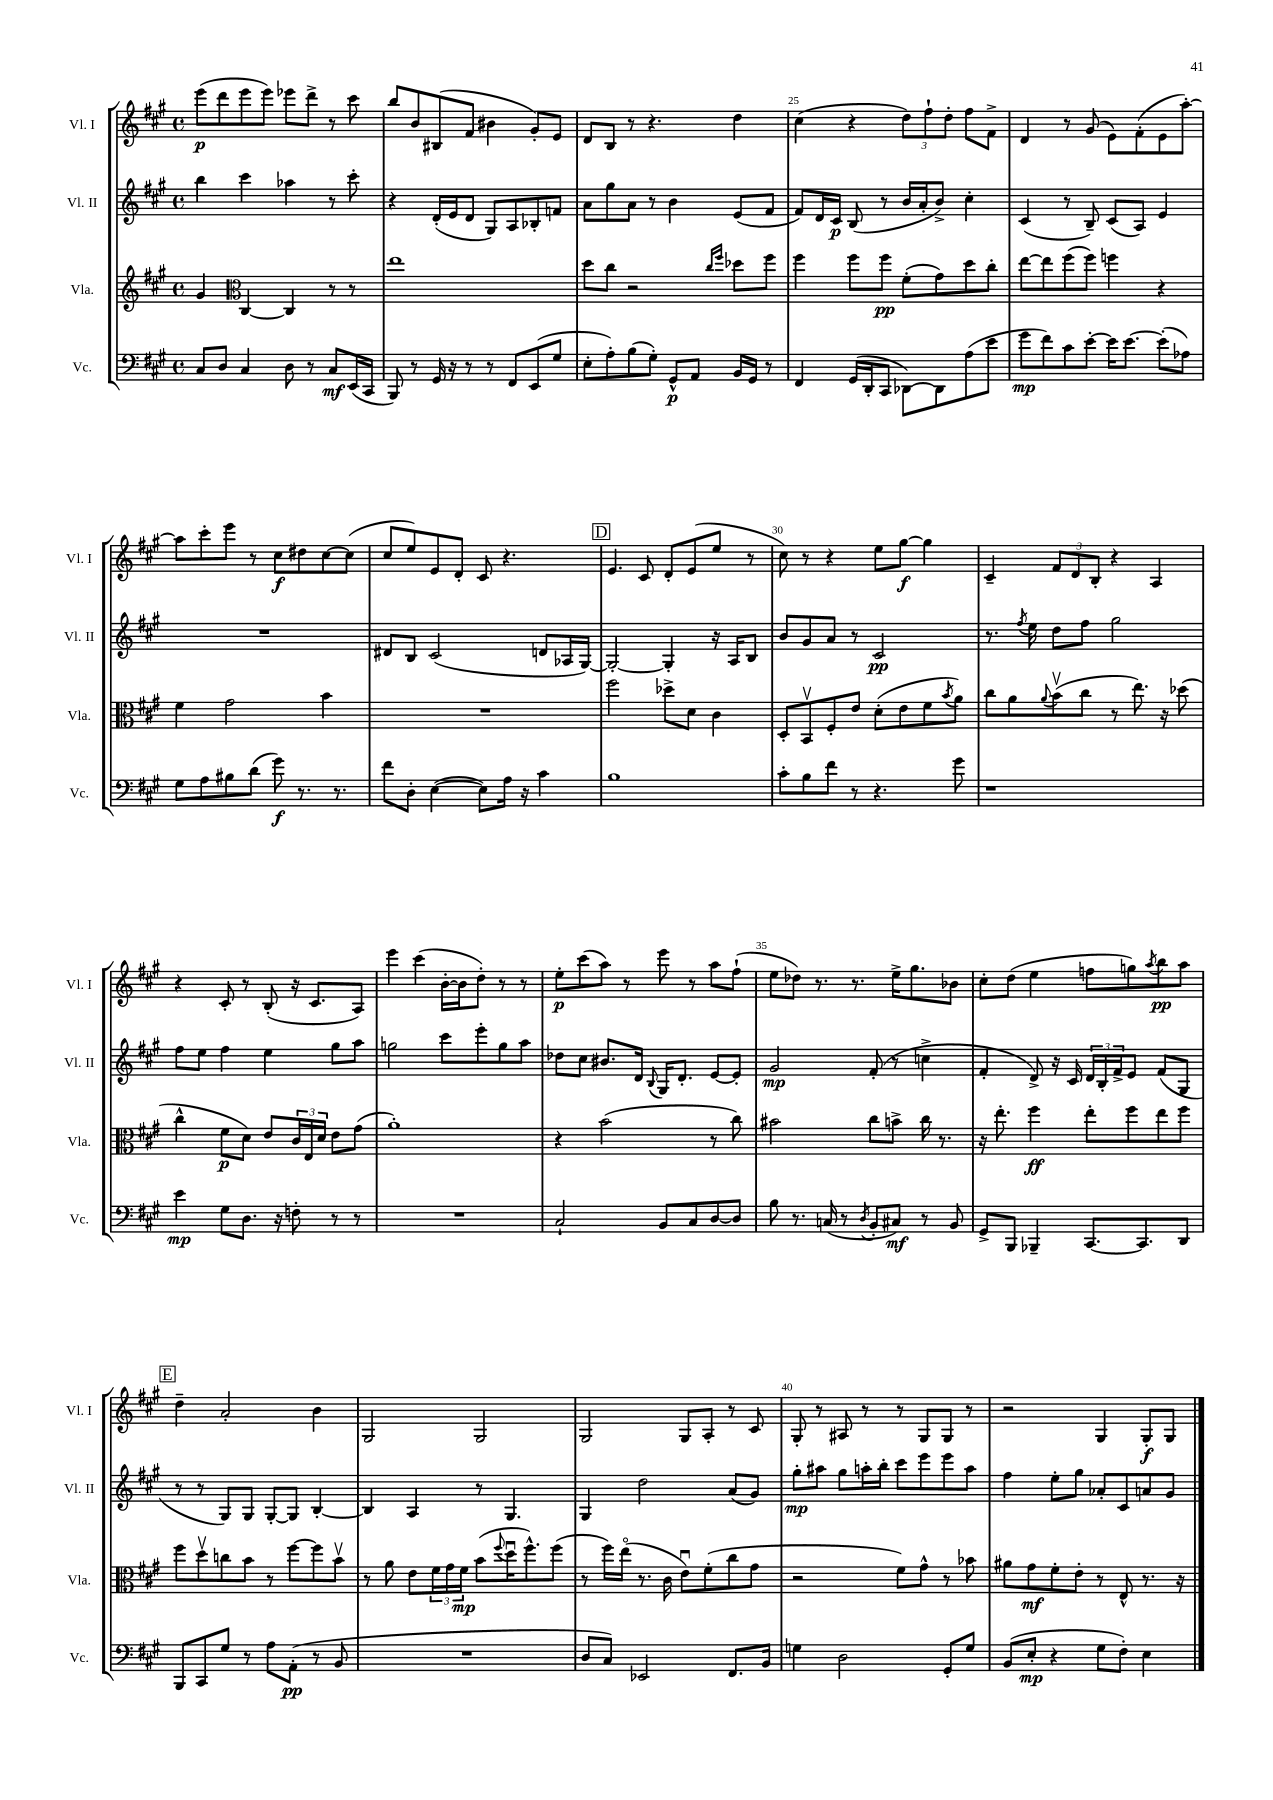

**kern	**dynam	**kern	**dynam	**kern	**dynam	**kern	**dynam
*part4	*part4	*part3	*part3	*part2	*part2	*part1	*part1
*staff4	*staff4	*staff3	*staff3	*staff2	*staff2	*staff1	*staff1
*I"Vc.	*	*I"Vla.	*	*I"Vl. II	*	*I"Vl. I	*
*I'Vc.	*	*I'Vla.	*	*I'Vl. II	*	*I'Vl. I	*
*clefF4	*	*clefG2	*	*clefG2	*	*clefG2	*
*k[f#c#g#]	*	*k[f#c#g#]	*	*k[f#c#g#]	*	*k[f#c#g#]	*
*M4/4	*	*M4/4	*	*M4/4	*	*M4/4	*
*met(c)	*	*met(c)	*	*met(c)	*	*met(c)	*
=22	=22	=22	=22	=22	=22	=22	=22
8C#/L	.	4g#/	.	4bb\	.	(8eee\L	p
8D/J	.	.	.	.	.	8ddd\	.
*	*	*clefC3	*	*	*	*	*
4C#/	.	[4C#/	.	4ccc#\	.	8eee\	.
.	.	.	.	.	.	8eee\J)	.
8D\	.	4C#/]	.	4aa-X\	.	8eee-X\L	.
8r	.	.	.	.	.	8ddd^\J	.
8C#/L	mf	8r	.	8r	.	8r	.
(16EE/L	.	8r	.	8ccc#'\	.	8ccc#\	.
16CC#/JJ	.	.	.	.	.	.	.
=23	=23	=23	=23	=23	=23	=23	=23
8BBB/)	.	1ee	.	4r	.	8bb/L	.
8r	.	.	.	.	.	8b/	.
16GG#/	.	.	.	(16d'/LL	.	(8B#X/	.
16r	.	.	.	16e/J	.	.	.
8r	.	.	.	8d/J	.	8f#/J	.
8r	.	.	.	8G#/L)	.	4b#X\	.
8FF#/L	.	.	.	8A/	.	.	.
(8EE/	.	.	.	8B-X'/	.	8g#'/L)	.
8G#/J	.	.	.	8fn/J	.	8e/J	.
=24	=24	=24	=24	=24	=24	=24	=24
8E'\L	.	8dd\L	.	8a\L	.	8d/L	.
8A'\)	.	8cc#\J	.	8gg#\	.	8B/J	.
(8B\	.	2r	.	8a\J	.	8r	.
8G#'\J)	.	.	.	8r	.	4.r	.
8GG#^^/L	p	.	.	4b\	.	.	.
8AA/J	.	.	.	.	.	.	.
.	.	16qqcc#/LL	.	.	.	.	.
.	.	16qqff#/JJ	.	.	.	.	.
16BB/LL	.	8dd-X\L	.	(8e/L	.	4dd\	.
16GG#/JJ	.	.	.	.	.	.	.
8r	.	8ff#\J	.	8f#/J	.	.	.
=25	=25	=25	=25	=25	=25	=25	=25
4FF#/	.	4ff#\	.	8f#/L)	.	(4cc#\	.
.	.	.	.	16d/L	.	.	.
.	.	.	.	16c#/JJ	p	.	.
(16GG#/LL	.	8ff#\L	.	(8B/	.	4r	.
16DD'/J	.	.	.	.	.	.	.
8CC#/J	.	8ff#\J	pp	8r	.	.	.
[8DD-X\L)	.	(8f#'\L	.	16b/LL	.	12dd\L)	.
.	.	.	.	16a'/J	.	.	.
.	.	.	.	.	.	12ff#`\	.
8DD-\]	.	8g#\)	.	8b^/J)	.	.	.
.	.	.	.	.	.	12dd'\J	.
(8A\	.	8dd\	.	4cc#'\	.	8ff#\L	.
8e\J	.	8cc#'\J	.	.	.	8f#^\J	.
=26	=26	=26	=26	=26	=26	=26	=26
8g#\L	mp	[8ee\L	.	(4c#/	.	4d/	.
8f#\)	.	8ee\]	.	.	.	.	.
8c#\	.	(8ff#\	.	8r	.	8r	.
[8e'\J	.	8ff#\J)	.	8B~/)	.	(8g#/	.
16e\KL]	.	4ffn\	.	(8c#/L	.	8e\L)	.
[8.e\J	.	.	.	.	.	.	.
.	.	.	.	8A/J)	.	(8f#'\	.
(8e'\L]	.	4r	.	4e/	.	8e\	.
8A-X\J)	.	.	.	.	.	[8aa'\J)	.
!!LO:LB:g=z
=27	=27	=27	=27	=27	=27	=27	=27
8G#\L	.	4f#\	.	1r	.	8aa\L]	.
8A\	.	.	.	.	.	8ccc#'\	.
8B#X\	.	2g#\	.	.	.	8eee\J	.
(8d\J	.	.	.	.	.	8r	.
8g#\)	f	.	.	.	.	8cc#\L	f
8.r	.	.	.	.	.	8dd#X\	.
.	.	4b\	.	.	.	[8cc#\	.
8.r	.	.	.	.	.	.	.
.	.	.	.	.	.	(8cc#\J]	.
=28	=28	=28	=28	=28	=28	=28	=28
8f#\L	.	1r	.	8d#X/L	.	8cc#/L	.
8D'\J	.	.	.	8B/J	.	8ee/)	.
([4E\	.	.	.	(2c#/	.	8e/	.
.	.	.	.	.	.	8d'/J	.
8E\L])	.	.	.	.	.	8c#/	.
16A\Jk	.	.	.	.	.	4.r	.
16r	.	.	.	.	.	.	.
4c#\	.	.	.	8dn/L	.	.	.
.	.	.	.	16A-X/L	.	.	.
.	.	.	.	[16G#/JJ)	.	.	.
!!LO:REH:place=s1:t=D
=29	=29	=29	=29	=29	=29	=29	=29
1B	.	2ff#\	.	2G#'/_	.	4.e/	.
.	.	.	.	.	.	8c#/	.
.	.	8dd-X^\L	.	4G#'/]	.	8d'/L	.
.	.	8d\J	.	.	.	(8e/	.
.	.	4c#\	.	16r	.	8ee/J	.
.	.	.	.	16A/KL	.	.	.
.	.	.	.	8B/J	.	8r	.
=30	=30	=30	=30	=30	=30	=30	=30
8c#'\L	.	8D'/L	.	8b/L	.	8cc#\)	.
8B\	.	8BBv/	.	8g#/	.	8r	.
8f#\J	.	8F#'/	.	8a/J	.	4r	.
8r	.	8e/J	.	8r	.	.	.
4.r	.	(8d'\L	.	2c#/	pp	8ee\L	.
.	.	8e\	.	.	.	[8gg#\J	f
.	.	8f#\	.	.	.	4gg#\]	.
.	.	8qb/	.	.	.	.	.
8g#\	.	8a\J)	.	.	.	.	.
=31	=31	=31	=31	=31	=31	=31	=31
1r	.	8cc#\L	.	8.r	.	4c#~/	.
.	.	8a\	.	.	.	.	.
.	.	.	.	8qff#/	.	.	.
.	.	.	.	16ee\	.	.	.
.	.	8qqa/	.	.	.	.	.
.	.	(8bv\	.	8dd\L	.	12f#/L	.
.	.	.	.	.	.	12d/	.
.	.	8cc#\J	.	8ff#\J	.	.	.
.	.	.	.	.	.	12B'/J	.
.	.	8r	.	2gg#\	.	4r	.
.	.	8.ee\)	.	.	.	.	.
.	.	.	.	.	.	4A/	.
.	.	16r	.	.	.	.	.
.	.	(8dd-X\	.	.	.	.	.
!!LO:LB:g=z
=32	=32	=32	=32	=32	=32	=32	=32
4e\	mp	4cc#^^\	.	8ff#\L	.	4r	.
.	.	.	.	8ee\J	.	.	.
8G#\L	.	8f#\L	p	4ff#\	.	8c#'/	.
8.D\J	.	8d\J)	.	.	.	8r	.
.	.	8e/L	.	4ee\	.	(8B'/	.
16r	.	.	.	.	.	.	.
8Fn'\	.	24c#/L	.	.	.	16r	.
.	.	24E/	.	.	.	.	.
.	.	.	.	.	.	8.c#/L	.
.	.	24d/JJ	.	.	.	.	.
8r	.	8e\L	.	8gg#\L	.	.	.
8r	.	(8g#\J	.	8aa\J	.	8A/J)	.
=33	=33	=33	=33	=33	=33	=33	=33
1r	.	1a')	.	2ggn\	.	4eee\	.
.	.	.	.	.	.	(4ccc#\	.
.	.	.	.	8ccc#\L	.	[16b'\LL	.
.	.	.	.	.	.	16b\J]	.
.	.	.	.	8eee'\	.	8dd'\J)	.
.	.	.	.	8gg\	.	8r	.
.	.	.	.	8aa\J	.	8r	.
=34	=34	=34	=34	=34	=34	=34	=34
2C#`/	.	4r	.	8dd-X\L	.	8ee'\L	p
.	.	.	.	8cc#\J	.	(8ccc#\	.
.	.	(2b\	.	8.b#X/L	.	8aa\J)	.
.	.	.	.	.	.	8r	.
.	.	.	.	16d/Jk	.	.	.
.	.	.	.	8qqB/	.	.	.
8BB/L	.	.	.	16G#/KL	.	8eee\	.
.	.	.	.	8.d'/J	.	.	.
8C#/	.	.	.	.	.	8r	.
[8D/	.	8r	.	[8e/L	.	8aa\L	.
8D/J]	.	8cc#\)	.	8e'/J]	.	(8ff#`\J	.
=35	=35	=35	=35	=35	=35	=35	=35
8B\	.	2b#X\	.	2g#/	mp	8ee\L	.
8.r	.	.	.	.	.	8dd-X\J)	.
.	.	.	.	.	.	8.r	.
(16Cn/	.	.	.	.	.	.	.
8r	.	.	.	.	.	.	.
.	.	.	.	.	.	8.r	.
8qD/	.	.	.	.	.	.	.
8BB'/L	.	8cc#\L	.	(8f#'/	.	.	.
8C#X/J)	mf	8bn^\J	.	8r	.	16ee^\KL	.
.	.	.	.	.	.	8.gg#\	.
8r	.	16cc#\	.	4ccn^\	.	.	.
.	.	8.r	.	.	.	.	.
8BB/	.	.	.	.	.	8b-X\J	.
=36	=36	=36	=36	=36	=36	=36	=36
8GG#^/L	.	16r	.	4f#'/	.	8cc#'\L	.
.	.	8.ee'\	.	.	.	.	.
8BBB/J	.	.	.	.	.	(8dd\J	.
4BBB-X~/	.	4ff#\	ff	8d^/)	.	4ee\	.
.	.	.	.	16r	.	.	.
.	.	.	.	16c#/	.	.	.
[8.CC#/L	.	8ee'\L	.	24d/LL	.	8ffn\L	.
.	.	.	.	24B'/	.	.	.
.	.	.	.	24f#^/J	.	.	.
.	.	8ff#\	.	8e/J	.	8ggn\)	.
8.CC#/]	.	.	.	.	.	.	.
.	.	.	.	.	.	8qaa/	.
.	.	8ee\	.	(8f#/L	.	8bb\	pp
8DD/J	.	8ff#\J	.	8G#/J	.	8aa\J	.
!!LO:LB:g=z
!!LO:REH:place=s1:t=E
=37	=37	=37	=37	=37	=37	=37	=37
8BBB/L	.	8ff#\L	.	8r	.	4dd~\	.
8CC#/	.	8ddv\	.	8r	.	.	.
8G#/J	.	8ccn\	.	8G#/L)	.	2a'/	.
8r	.	8b\J	.	8G#/J	.	.	.
8A\L	.	8r	.	[8G#'/L	.	.	.
(8AA'\J	pp	[8ff#\L	.	8G#/J]	.	.	.
8r	.	8ff#\]	.	[4B'/	.	4b\	.
8BB/	.	8bv\J	.	.	.	.	.
=38	=38	=38	=38	=38	=38	=38	=38
1r	.	8r	.	4B/]	.	2G#/	.
.	.	8a\	.	.	.	.	.
.	.	8e\L	.	4A/	.	.	.
.	.	24f#\L	.	.	.	.	.
.	.	24g#\	.	.	.	.	.
.	.	24f#\JJ	mp	.	.	.	.
.	.	(8b\L	.	8r	.	2G#/	.
.	.	8qqff#/	.	.	.	.	.
.	.	16ddu\K	.	4.G#/	.	.	.
.	.	8.ff#^^\)	.	.	.	.	.
.	.	(8ff#\J	.	.	.	.	.
=39	=39	=39	=39	=39	=39	=39	=39
8D/L	.	8r	.	4G#/	.	2G#/	.
8C#/J)	.	16ff#\LL)	.	.	.	.	.
.	.	(16ee\JJ	.	.	.	.	.
2EE-X/	.	8.r	.	2dd\	.	.	.
.	.	16c#\	.	.	.	.	.
.	.	8eu\L)	.	.	.	8G#/L	.
.	.	(8f#'\	.	.	.	8A'/J	.
8.FF#/L	.	8cc#\	.	(8a/L	.	8r	.
.	.	8g#\J	.	8g#/J)	.	8c#/	.
16BB/Jk	.	.	.	.	.	.	.
=40	=40	=40	=40	=40	=40	=40	=40
4Gn\	.	2r	.	8gg#'\L	mp	8G#'/	.
.	.	.	.	8aa#X\J	.	8r	.
2D\	.	.	.	8gg#\L	.	8A#X/	.
.	.	.	.	16aan'\L	.	8r	.
.	.	.	.	16bb'\JJ	.	.	.
.	.	8f#\L)	.	8ccc#\L	.	8r	.
.	.	8g#^^\J	.	8eee\	.	8G#/L	.
8GG#'/L	.	8r	.	8eee\	.	8G#/J	.
8G/J	.	8b-X\	.	8aa\J	.	8r	.
=41	=41	=41	=41	=41	=41	=41	=41
(8BB/L	.	8a#X\L	.	4ff#\	.	2r	.
8E'/J	mp	8g#\	mf	.	.	.	.
4r	.	8f#'\	.	8ee'\L	.	.	.
.	.	8e'\J	.	8gg#\J	.	.	.
8G#\L	.	8r	.	8a-X'/L	.	4G#/	.
8F#'\J)	.	8E^^/	.	8c#/	.	.	.
4E\	.	8.r	.	8an/	.	8G#'/L	f
.	.	.	.	8g#/J	.	8G#/J	.
.	.	16r	.	.	.	.	.
==	==	==	==	==	==	==	==
*-	*-	*-	*-	*-	*-	*-	*-
